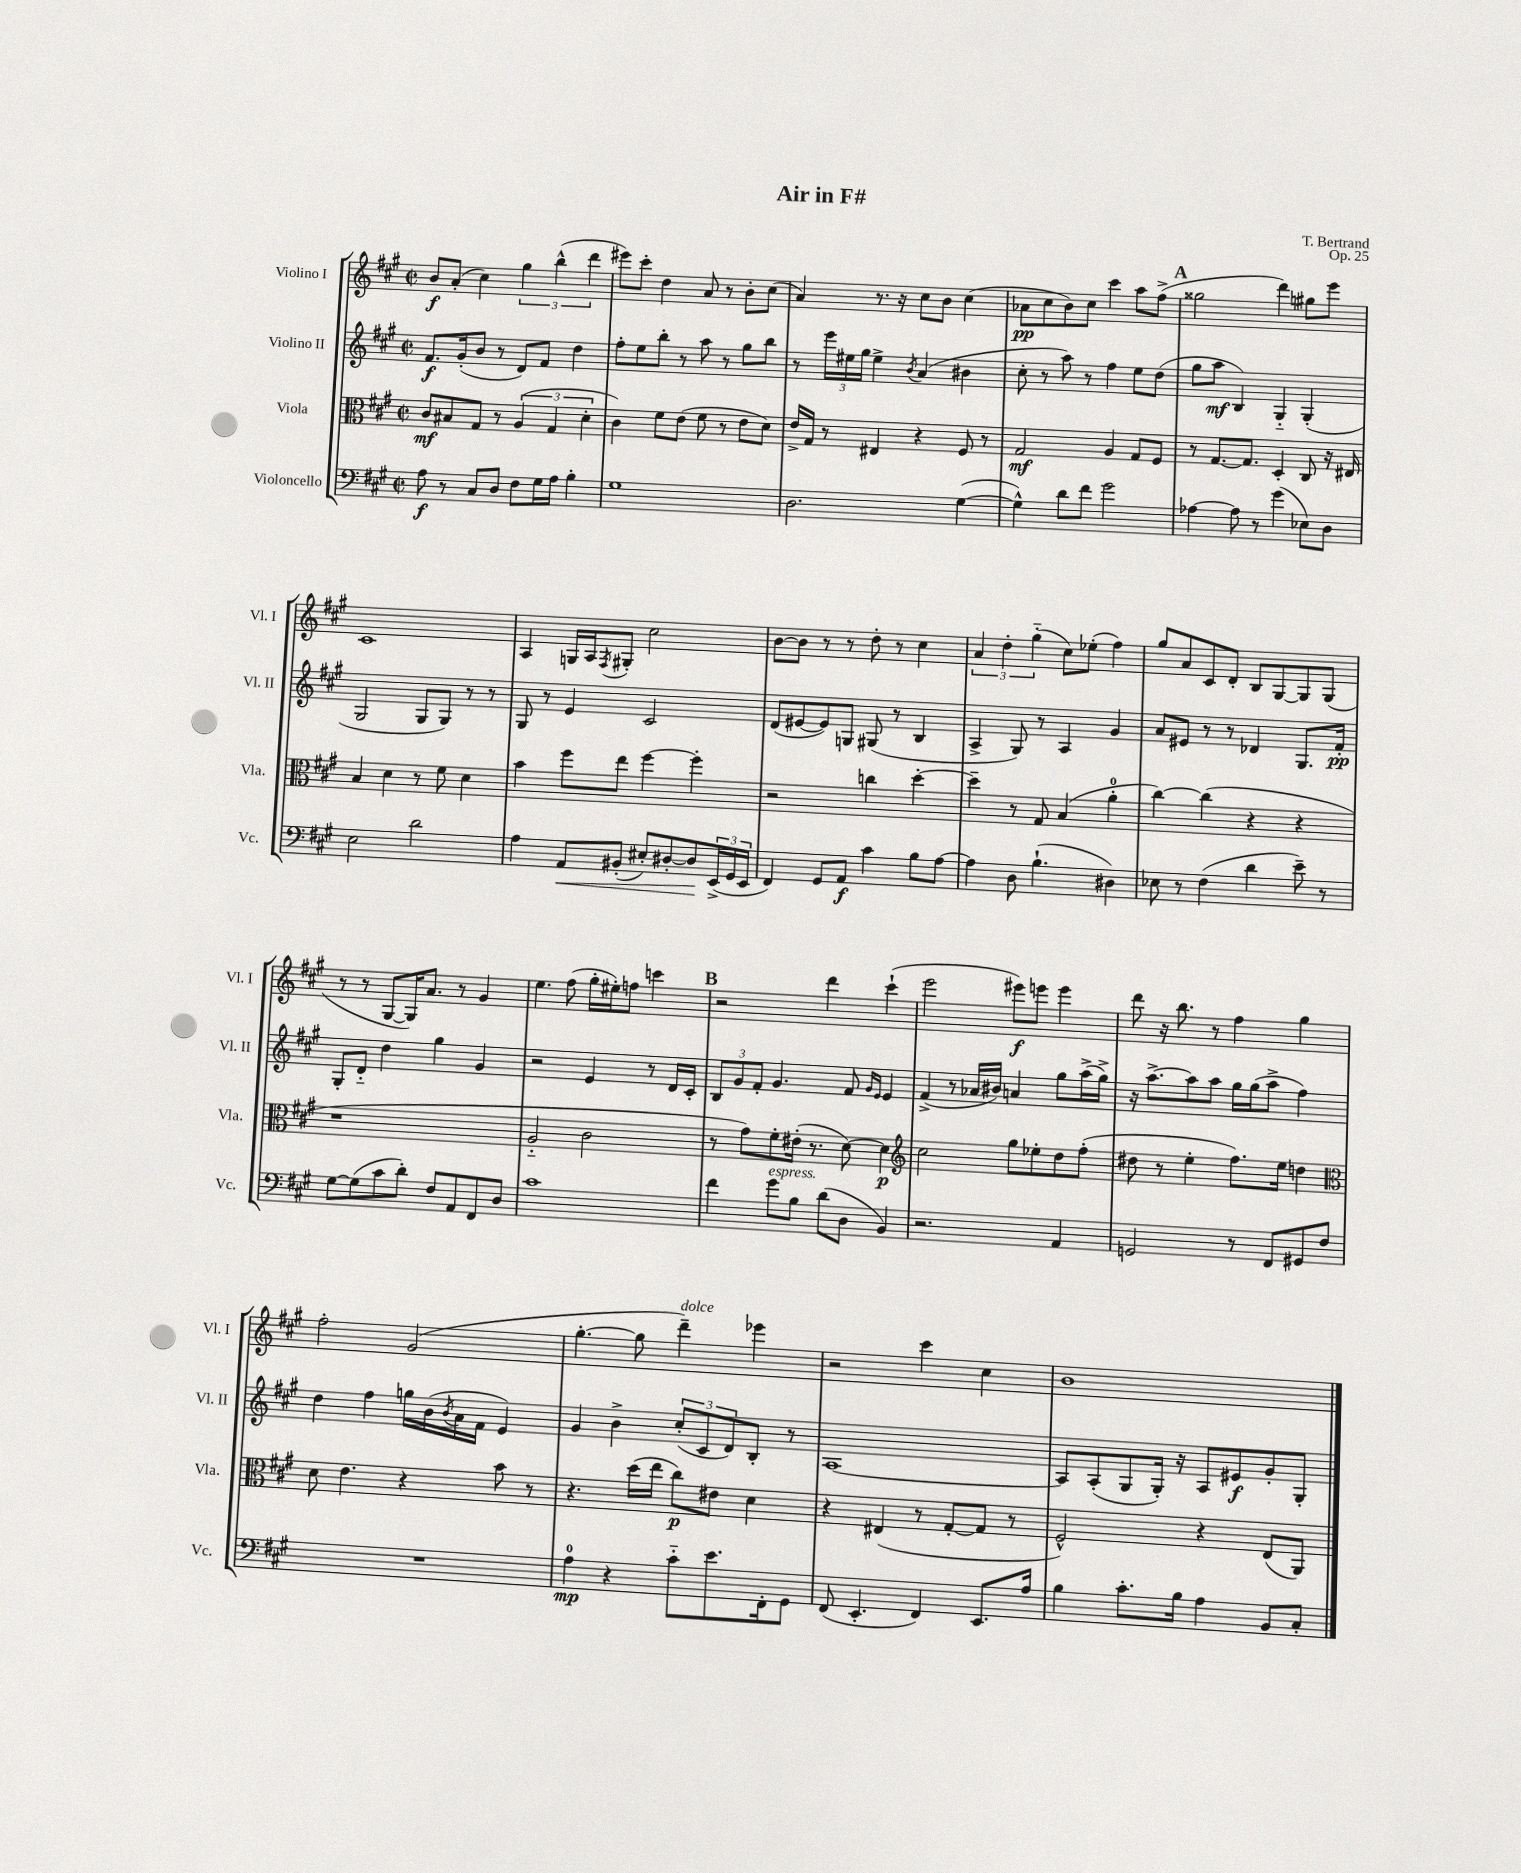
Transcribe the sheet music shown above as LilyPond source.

\header { title = "Air in F#" composer = "T. Bertrand" opus = "Op. 25" }
<<
\new StaffGroup <<
\new Staff = "s0" \with { instrumentName = "Violino I" shortInstrumentName = "Vl. I" } {
    \clef treble \key a \major \defaultTimeSignature \time 2/2
    b'8\f a'8-.( cis''4) \tuplet 3/2 { gis''4 b''4-^( d'''4 } |
    eis'''8) cis'''8-. d''4 a'8 r8 b'8-. cis''8( |
    a'4) r8. r16 cis''8 b'8 cis''4( |
    aes'8\pp cis''8 b'8) cis''8 cis'''4 a''8 fis''8->( |
    \mark \markup { \bold "A" } gisis''2 d'''4) gis''8 e'''8 |
    cis'1 |
    a4 g16 a16 \acciaccatura { fis8 } gis8-. cis''2 |
    b'8~ b'8 r8 r8 d''8-. r8 cis''4 |
    \tuplet 3/2 { a'4 d''4-. gis''4-_( } cis''8) ees''8-.( fis''4) |
    gis''8 a'8 cis'8 d'8-. b8 gis8~ gis8 gis8( |
    r8 r8 gis8~ gis16) a'8. r8 gis'4 |
    e''4. fis''8( gis''16-. eis''16-.) f''8 c'''4 |
    \mark \markup { \bold "B" } r2 d'''4 cis'''4-!( |
    e'''2 eis'''8\f) e'''8 e'''4 |
    d'''8 r16 b''8. r8 fis''4 gis''4 |
    fis''2-. gis'2( |
    gis''4.~-. gis''8 d'''4--^\markup { \italic "dolce" }) ees'''4 |
    r2 cis'''4 cis''4 |
    b'1 \bar "|." |
}
\new Staff = "s1" \with { instrumentName = "Violino II" shortInstrumentName = "Vl. II" } {
    \clef treble \key a \major \defaultTimeSignature \time 2/2
    fis'8.\f gis'16-.( b'8 r8 d'8) fis'8 d''4 |
    fis''8-. e''8 b''8-. r8 a''8 r8 gis''8 b''8 |
    r8 \tuplet 3/2 { e'''16 eis''16 gis''16 } eis''4-> \acciaccatura { b'8 } a'4( bis'4 |
    cis''8-. r8 a''8) r8 fis''4 e''8 d''8( |
    \mark \markup { \bold "A" } gis''8 a''8\mf b4) gis4-_ gis4-.( |
    gis2 gis8 gis8) r8 r8 |
    gis8 r8 e'4 cis'2 |
    d'8( eis'8~ eis'8) g8 gis8( r8 b4 |
    a4-> gis8) r8 a4 gis'4 |
    a'8 eis'8 r8 r8 des'4 gis8. fis'16-.\pp |
    gis8-. d'8-_ d''4 gis''4 gis'4 |
    r2 e'4 r8 d'16 cis'16-. |
    \mark \markup { \bold "B" } \tuplet 3/2 { b8 gis'8 fis'8-. } gis'4. fis'8 \grace { gis'16 e'16 } e'4 |
    fis'4->( r8 aes'16 bis'16) a'4 gis''8 a''16->( gis''16->) |
    r16 a''8.~-> a''8 a''8 gis''16 gis''16( a''8-> fis''4) |
    d''4 fis''4 g''16 b'16( \acciaccatura { b'8 } a'16 fis'16 e'4) |
    gis'4 b'4-> \tuplet 3/2 { cis''8-.( cis'8 d'8) } b8-. r8 |
    a1~ |
    a8 a8-.( gis8 gis16-.) r16 a8 eis'8\f gis'8-. gis8-. \bar "|." |
}
\new Staff = "s2" \with { instrumentName = "Viola" shortInstrumentName = "Vla." } {
    \clef alto \key a \major \defaultTimeSignature \time 2/2
    cis'8\mf bis8 gis8 r8 \tuplet 3/2 { a4( gis4 d'4-. } |
    cis'4) fis'8 e'8( fis'8 r8 e'8 d'8) |
    e'16-> gis16 r8 eis4 r4 fis8 r8 |
    gis2\mf a4 gis8 fis8 |
    \mark \markup { \bold "A" } r8 gis8.~ gis8. d4-. cis8 r16 eis16 |
    b4 d'4 r8 fis'8 d'4 |
    b'4 fis''8 e''8 fis''4~ fis''4-. |
    r2 c''4 d''4~-. |
    d''4-- r8 gis8 b4( a'4-0-. |
    cis''4~) cis''4( r4 r4 |
    r1 |
    a2-_ cis'2 |
    \mark \markup { \bold "B" } r8 gis'8) fis'8-. eis'16-.( r8. d'8~) d'4\p |
    \clef treble cis''2 gis''8 ees''8-. d''8 fis''8-.( |
    dis''8 r8 e''4-. fis''8.) e''16 d''4 |
    \clef alto d'8 e'4. r4 b'8 r8 |
    r4. d''16( e''16 cis''8\p) eis'8 d'4 |
    r4 eis4( r8 gis8~-. gis8 r8 |
    fis2-^) r4 e8( a,8) \bar "|." |
}
\new Staff = "s3" \with { instrumentName = "Violoncello" shortInstrumentName = "Vc." } {
    \clef bass \key a \major \defaultTimeSignature \time 2/2
    a8\f r8 cis8 d8 fis8 gis16 a16 b4-. |
    gis1 |
    d2. gis4~( |
    gis4-^) d'8 fis'8 gis'2 |
    \mark \markup { \bold "A" } aes4~ aes8 r8 gis'4( ees8) d8 |
    e2 d'2 |
    a4 a,8\< bis,8-.( eis8-.) dis8~-. dis8\! \tuplet 3/2 { e,16->( gis,16 e,16 } |
    fis,4) gis,8 a,8\f cis'4 b8 a8~ |
    a4 d8 b4.-!( dis4) |
    ees8 r8 fis4( d'4 e'8--) r8 |
    gis8~ gis8( cis'8 d'8-.) fis8 a,8 fis,8 d8 |
    cis'1 |
    \mark \markup { \bold "B" } fis'4 gis'8^\markup { \italic "espress." } b8 d'8( d8 b,4) |
    r2. a,4 |
    g,2 r8 fis,8 gis,8 fis8 |
    R1 |
    a4-0\mp r4 cis'8-_ e'8. fis,16-. gis,8 |
    fis,8( e,4.-. fis,4) e,8. a16 |
    b4 cis'8.-. b16 a4 b,8 cis8-. \bar "|." |
}
>>
>>
\layout { \context { \Score \remove "Bar_number_engraver" } }
